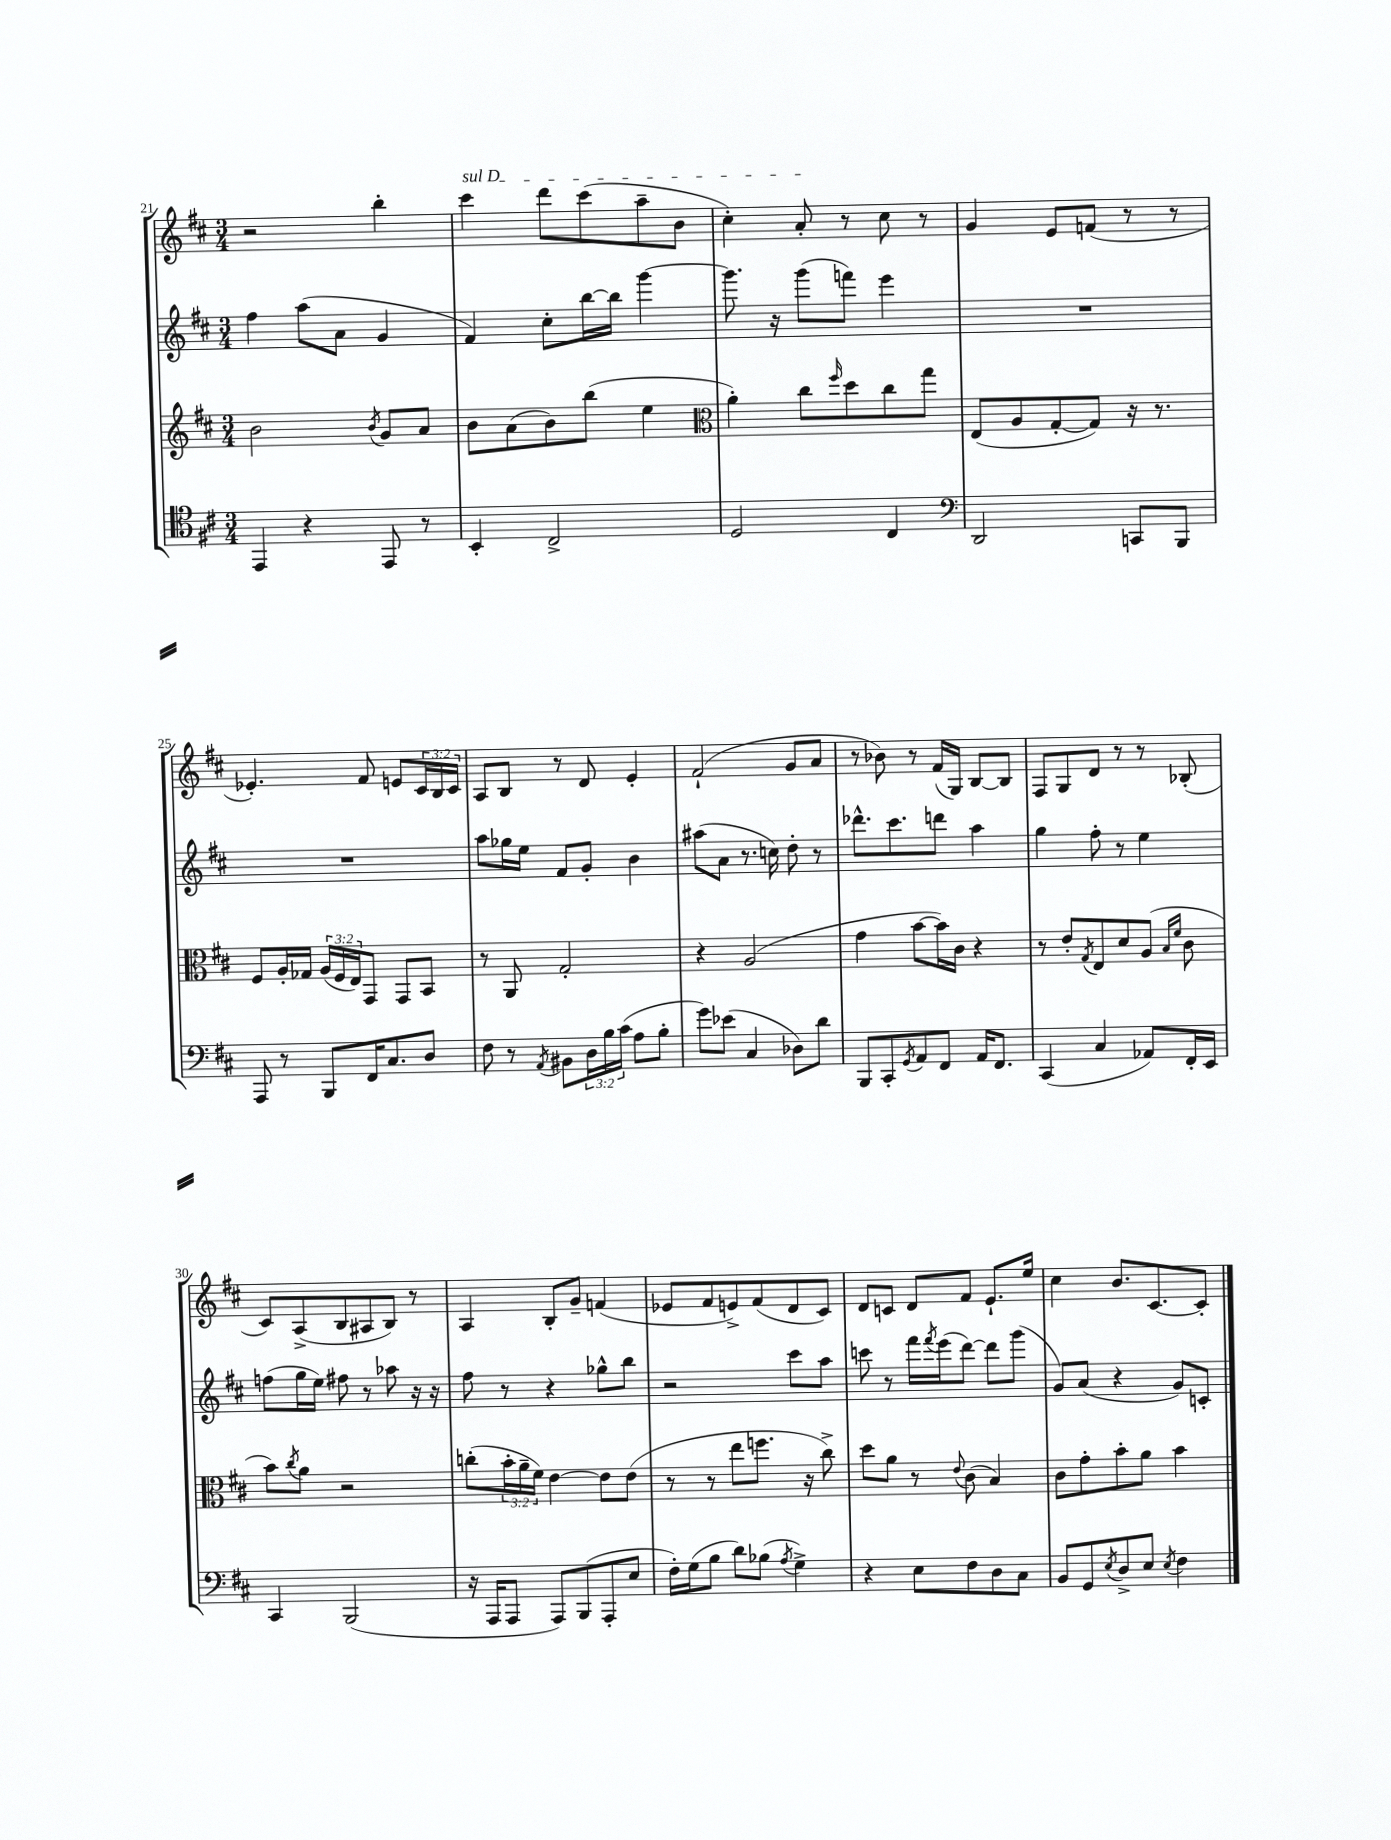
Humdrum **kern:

**kern	**kern	**kern	**kern
*staff4	*staff3	*staff2	*staff1
*clefC4	*clefG2	*clefG2	*clefG2
*k[f#c#]	*k[f#c#]	*k[f#c#]	*k[f#c#]
*M3/4	*M3/4	*M3/4	*M3/4
4EE	2b	4ff#	2r
4r	.	(8aa	.
.	.	8a	.
.	8qb	.	.
8EE	8g	4g	4bb'
8r	8a	.	.
=	=	=	=
4BB'	8b	4f#)	4ccc#
.	(8a	.	.
2C#^	8b)	8cc#'	8ddd
.	(8bb	[16bb	(8ccc#
.	.	16bb]	.
.	4ee	[4ggg	8aa~
.	.	.	8b
=	=	=	=
*	*clefC3	*	*
2D	4a')	8.ggg]	4cc#')
.	.	16r	.
.	8cc#	(8ggg	8a'
.	16qqff#	.	.
.	8dd	8fff)	8r
4C#	8cc#	4eee	8cc#
.	8gg	.	8r
=	=	=	=
*clefF4	*	*	*
2DD	(8E	2.r	4g
.	8A	.	.
.	[8G'	.	8e
.	8G])	.	(8f
8CC	16r	.	8r
.	8.r	.	.
8BBB	.	.	8r
=	=	=	=
8AAA	8F#	2.r	4.e-')
8r	16A'	.	.
.	16G-	.	.
8BBB	(24A	.	.
.	24F#	.	.
.	24E)	.	.
16FF#	8GG	.	8f#
8.C#	.	.	.
.	8GG	.	8e
8D	8BB	.	24c#
.	.	.	24B
.	.	.	24c#
=	=	=	=
8F#	8r	8aa	8A
8r	8AA	16gg-	8B
.	.	16ee	.
8qAA	.	.	.
8BB#	2G'	8f#	8r
24D	.	8g'	8d
24B	.	.	.
(24c#	.	.	.
8A	.	4b	4e'
8B'	.	.	.
=	=	=	=
8g)	4r	(8aa#	(2f#`
(8e-	.	8a	.
4C#	(2A	8.r	.
.	.	16cc)	.
8D-)	.	8dd'	8g
8d	.	8r	8a
=	=	=	=
8BBB	4g	8.ddd-^^	8r
8CC#'	.	.	8b-)
.	.	8.ccc#	.
8qGG	.	.	.
8AA	[8b	.	8r
8FF#	16b])	8ddd	(16f#
.	16c#	.	16G)
16AA	4r	4aa	[8B
8.FF#	.	.	.
.	.	.	8B]
=	=	=	=
(4CC#	8r	4gg	8F#
.	8e'	.	8G
.	8qG	.	.
4C#	8E	8ff#'	8d
.	8d	8r	8r
8AA-)	(8A	4ee	8r
.	16qqB	.	.
.	16qqf#	.	.
16FF#'	8c#	.	(8B-'
16EE	.	.	.
=	=	=	=
4CC#	8b)	(8ff	8c#)
.	8qcc#	.	.
.	8a	16gg	(8A^
.	.	16ee)	.
(2BBB	2r	8ff#	8B
.	.	8r	8A#
.	.	8aa-	8B)
.	.	16r	8r
.	.	16r	.
=	=	=	=
16r	(8cc'	8ff#	4A
16AAA	.	.	.
8AAA	24b'	8r	.
.	24a~	.	.
.	24f#)	.	.
8AAA)	[4e	4r	8B'
(8BBB	.	.	8g~
8AAA'	8e]	8gg-^^	(4f
8E	(8e	8bb	.
=	=	=	=
16F#')	8r	2r	8e-
(16G	.	.	.
8B	8r	.	8f#
8d)	8ee	.	8e^)
(8B-	8.ff	.	(8f#
8qA	.	.	.
4G^)	.	8ccc#	8d
.	16r	.	.
.	8cc#^)	8aa	8c#)
=	=	=	=
4r	8dd	8ccc	8d
.	8a	8r	8c
8E	8r	16fff#	8d
.	.	8qfff#	.
.	.	(16eee	.
.	8qqe	.	.
8F#	(8c#	[8ddd)	8f#
8D	4B)	8ddd]	8.e`
8C#	.	(8ggg	.
.	.	.	16ee
=	=	=	=
8BB	8c#	8g)	4cc#
8GG	8g'	(8a	.
8qE	.	.	.
8D^	8b'	4r	8.b
8E	8a	.	.
.	.	.	[8.c#
8qE	.	.	.
4F#	4b	8g)	.
.	.	8c'	8c#']
==	==	==	==
*-	*-	*-	*-
